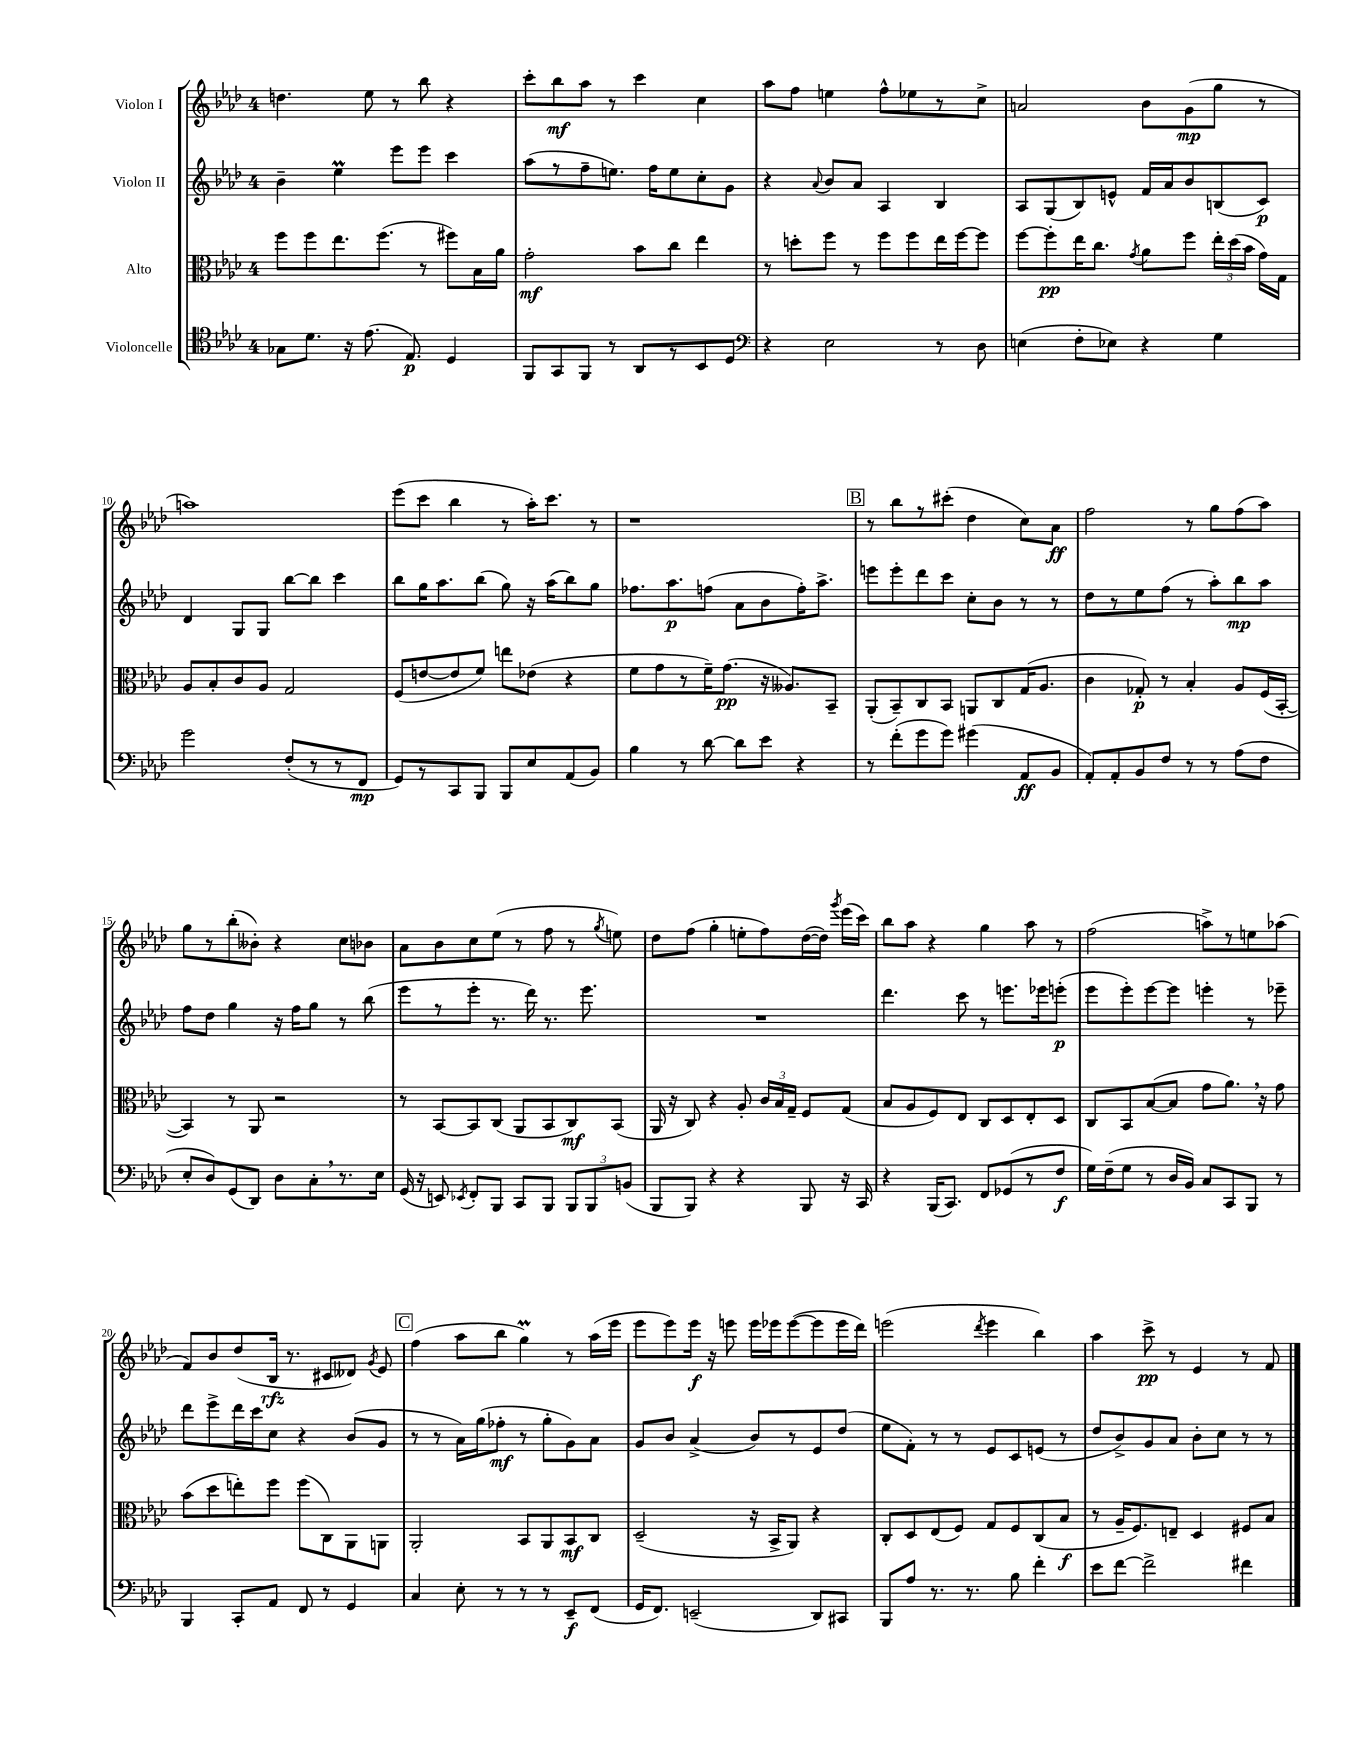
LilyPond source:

<<
\new StaffGroup <<
\new Staff = "s0" \with { instrumentName = "Violon I" } {
    \clef treble \key aes \major \once \override Staff.TimeSignature.style = #'single-digit \time 4/4
    \autoBeamOff d''4. ees''8 r8 bes''8 r4 |
    c'''8[-. bes''8\mf aes''8] r8 c'''4 c''4 |
    aes''8[ f''8] e''4 f''8[-^ ees''8 r8 c''8]-> |
    a'2 bes'8[ g'8\mp( g''8] r8 |
    a''1) |
    ees'''8[( c'''8] bes''4 r8 aes''16[-.) c'''8.] r8 |
    r1 |
    \mark \markup { \box "B" } r8 bes''8[ r8 cis'''8]-.( des''4 c''8[) aes'8]\ff |
    f''2 r8 g''8[ f''8( aes''8]) |
    g''8[ r8 bes''8-.( beses'8]-.) r4 c''8[ bes'8] |
    aes'8[ bes'8 c''8 ees''8]( r8 f''8 r8 \acciaccatura { g''8 } e''8) |
    des''8[ f''8]( g''4-. e''8[-. f''8) des''16~( des''16]) \acciaccatura { g'''8 } ees'''16[( c'''16]) |
    bes''8[ aes''8] r4 g''4 aes''8 r8 |
    f''2( a''8[->) r8 e''8 aes''8]( |
    f'8[) bes'8 des''8( bes16]\rfz r8. cis'8[ deses'8]) \acciaccatura { g'8 } ees'8 |
    \mark \markup { \box "C" } f''4( aes''8[ bes''8] g''4\prall) r8 aes''16[( ees'''16] |
    ees'''8[ ees'''8) ees'''16]\f r16 e'''8 e'''16[ ees'''16 ees'''8~( ees'''8 ees'''16 des'''16]) |
    e'''2( \acciaccatura { des'''8 } e'''4 bes''4) |
    aes''4 c'''8->\pp r8 ees'4 r8 f'8 \bar "|." |
}
\new Staff = "s1" \with { instrumentName = "Violon II" } {
    \clef treble \key aes \major \once \override Staff.TimeSignature.style = #'single-digit \time 4/4
    \autoBeamOff bes'4-- ees''4\prall ees'''8[ ees'''8] c'''4 |
    aes''8[( r8 f''8-- e''8.]) f''16[ e''8 c''8-. g'8] |
    r4 \appoggiatura { aes'8 } bes'8[ aes'8] aes4 bes4 |
    aes8[ g8( bes8) e'8]-^ f'16[ aes'16 bes'8 b8( c'8]\p) |
    des'4 g8[ g8] bes''8[~ bes''8] c'''4 |
    bes''8[ g''16 aes''8. bes''8]( g''8) r16 aes''16[( bes''8) g''8] |
    fes''8.[ aes''8.\p f''8]( aes'8[ bes'8 f''16-.) aes''8.]-> |
    \mark \markup { \box "B" } e'''8[ e'''8-. des'''8 c'''8] c''8[-. bes'8] r8 r8 |
    des''8[ r8 ees''8 f''8]( r8 aes''8[-.) bes''8\mp aes''8] |
    f''8[ des''8] g''4 r16 f''16[ g''8] r8 bes''8( |
    ees'''8[ r8 ees'''8]-. r8. des'''16) r8. ees'''8. |
    R1 |
    des'''4. c'''8 r8 e'''8.[ ees'''16 e'''8]-.\p( |
    ees'''8[ ees'''8-.) ees'''8~ ees'''8] e'''4-. r8 ees'''8-- |
    des'''8[ ees'''8-> des'''16 c'''16 c''8] r4 bes'8[( g'8] |
    \mark \markup { \box "C" } r8 r8 aes'16[) g''16( fes''8]-.\mf r8 g''8[-. g'8) aes'8] |
    g'8[ bes'8] aes'4->( bes'8[) r8 ees'8 des''8]( |
    ees''8[ f'8]-.) r8 r8 ees'8[ c'8 e'8]( r8 |
    des''8[ bes'8->) g'8 aes'8] bes'8[-. c''8] r8 r8 \bar "|." |
}
\new Staff = "s2" \with { instrumentName = "Alto" } {
    \clef alto \key aes \major \once \override Staff.TimeSignature.style = #'single-digit \time 4/4
    \autoBeamOff f''8[ f''8 ees''8. f''8.]( r8 fis''8[) bes16 aes'16] |
    g'2-.\mf bes'8[ c''8] ees''4 |
    r8 d''8[-. f''8] r8 f''8[ f''8 ees''16 f''16~ f''8] |
    f''8[~ f''8-.\pp ees''16 c''8.] \acciaccatura { g'8 } aes'8[ f''8] \tuplet 3/2 { ees''16[-. des''16( bes'16] } g'16[) g16] |
    aes8[ bes8-. c'8 aes8] g2 |
    f8[( e'8~ e'8 f'8]) e''8[ ees'8]( r4 |
    f'8[ g'8 r8 f'16--) g'8.]\pp( r16 aeses8.[) bes,8]-- |
    \mark \markup { \box "B" } aes,8[-.( bes,8--) c8 bes,8] a,8[ c8 g16( aes8.] |
    c'4 ges8-.\p) r8 bes4-. aes8[ f16( bes,16]~-. |
    bes,4) r8 aes,8 r2 |
    r8 bes,8[~ bes,8 c8]( aes,8[ bes,8 c8\mf) bes,8]( |
    aes,16 r16 c8) r4 aes8-. \tuplet 3/2 { c'16[ bes16 g16]-- } f8[ g8]( |
    bes8[ aes8 f8) ees8] c8[ des8 ees8-. des8] |
    c8[ bes,8 bes8~( bes8] g'8[ aes'8.]) \breathe r16 g'8 |
    bes'8[( des''8 e''8-.) f''8] f''8[( c8) aes,8 a,8] |
    \mark \markup { \box "C" } aes,2-. bes,8[ aes,8 bes,8\mf c8] |
    des2--( r16 bes,16[-> aes,8]) r4 |
    c8[-. des8 ees8( f8]) g8[ f8 c8( bes8]\f |
    r8 aes16[-- f8.) e8]-- des4 fis8[ bes8] \bar "|." |
}
\new Staff = "s3" \with { instrumentName = "Violoncelle" } {
    \clef tenor \key aes \major \once \override Staff.TimeSignature.style = #'single-digit \time 4/4
    \autoBeamOff ges8[ des'8.] r16 ees'8.( ees8.\p) des4 |
    f,8[ g,8 f,8] r8 aes,8[ r8 bes,8 des8] |
    \clef bass r4 ees2 r8 des8 |
    e4( f8[-. ees8]) r4 g4 |
    g'2 f8[-.( r8 r8 f,8]\mp |
    g,8[) r8 c,8 bes,,8] bes,,8[ ees8 aes,8( bes,8]) |
    bes4 r8 des'8~ des'8[ ees'8] r4 |
    \mark \markup { \box "B" } r8 f'8[-.( g'8 g'8]) gis'4( aes,8[\ff bes,8] |
    aes,8[-.) aes,8-. bes,8 f8] r8 r8 aes8[( f8] |
    ees8[-. des8) g,8( des,8]) des8[ c8-. \breathe r8. ees16] |
    g,16( r16 e,8) \acciaccatura { ees,8 } f,8[-. bes,,8] c,8[ bes,,8] \tuplet 3/2 { bes,,8[ bes,,8 b,8]( } |
    bes,,8[ bes,,8]) r4 r4 bes,,8 r16 c,16 |
    r4 bes,,16[( c,8.]) f,8[ ges,8( r8 f8]\f |
    g16[) f16--( g8] r8 des16[ bes,16]) c8[ c,8 bes,,8] r8 |
    bes,,4 c,8[-. aes,8] f,8 r8 g,4 |
    \mark \markup { \box "C" } c4 ees8-. r8 r8 r8 ees,8[--\f f,8]( |
    g,16[ f,8.]) e,2--( des,8[) cis,8] |
    bes,,8[ aes8] r8. r8. bes8 f'4-. |
    ees'8[ f'8]~ f'2-> fis'4 \bar "|." |
}
>>
>>
\layout { \context { \Score currentBarNumber = #6 \override BarNumber.break-visibility = ##(#f #t #t) barNumberVisibility = #(every-nth-bar-number-visible 5) } }
